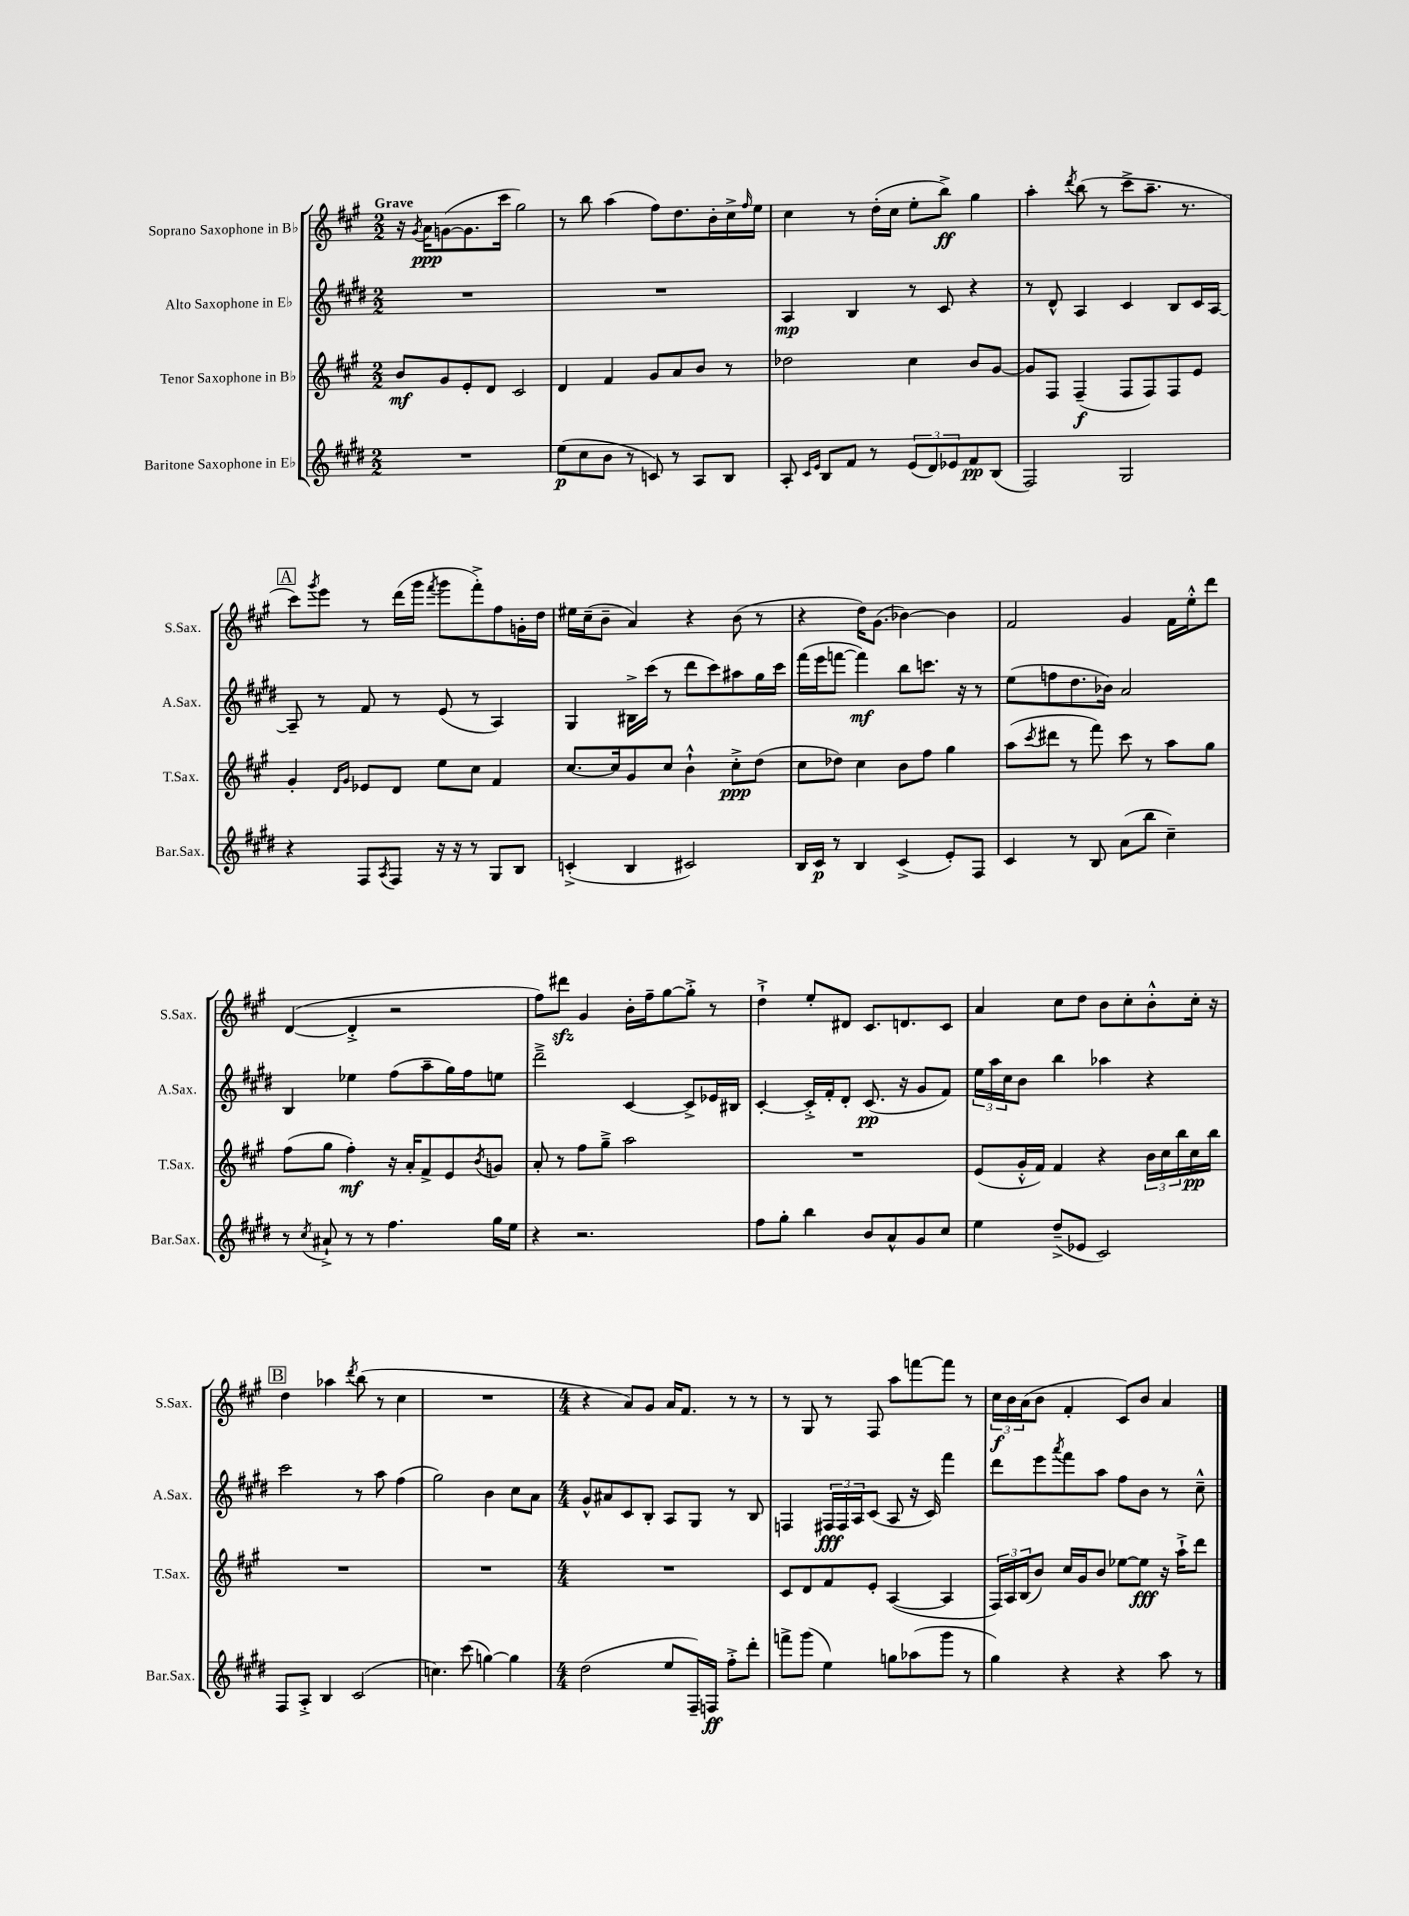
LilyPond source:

<<
\new StaffGroup <<
\new Staff = "s0" \with { instrumentName = "Soprano Saxophone in Bb" shortInstrumentName = "S.Sax." } {
    \clef treble \key a \major \numericTimeSignature \time 2/2 \tempo "Grave"
    r16 \acciaccatura { gis'8 } a'16\ppp g'8~( g'8. cis'''16 gis''2) |
    r8 b''8 a''4( fis''8) d''8. b'16-. cis''16-> \grace { fis''16 } e''16 |
    cis''4 r8 d''16-.( cis''16 e''8-. b''8->\ff) gis''4 |
    a''4-. \acciaccatura { d'''8 } b''8( r8 cis'''8-> a''8.-- r8. |
    \mark \markup { \box "A" } cis'''8) \acciaccatura { gis'''8 } e'''8 r8 d'''16( gis'''16 \acciaccatura { fis'''8 } gis'''8 fis'''8-.->) fis''8 g'16-. d''16 |
    eis''16 cis''16--( b'8-- a'4) r4 b'8( r8 |
    r4 d''16) gis'8.( bes'4~) bes'4 |
    fis'2 gis'4 fis'16 e''16-.-^ d'''8 |
    d'4~( d'4-.-> r2 |
    fis''8) dis'''8\sfz gis'4 b'16-. fis''16-- gis''8~ gis''8-.-> r8 |
    d''4-!-> e''8-. dis'8 cis'8. d'8. cis'8 |
    a'4 cis''8 d''8 b'8 cis''8-. b'8-.-^ cis''16-. r16 |
    \mark \markup { \box "B" } d''4 aes''4 \acciaccatura { d'''8 } b''8( r8 cis''4 |
    R1 |
    \numericTimeSignature \time 4/4 r4 a'8) gis'8 a'16 fis'8. r8 r8 |
    r8 gis8 r8 fis8 a''8 f'''8~ f'''8 r8 |
    \tuplet 3/2 { cis''16\f b'16 a'16( } b'8 fis'4-. cis'8) b'8 a'4 \bar "|." |
}
\new Staff = "s1" \with { instrumentName = "Alto Saxophone in Eb" shortInstrumentName = "A.Sax." } {
    \clef treble \key e \major \numericTimeSignature \time 2/2
    R1 |
    R1 |
    a4\mp b4 r8 cis'8 r4 |
    r8 dis'8-^ a4 cis'4 b8 cis'16 a16~ |
    \mark \markup { \box "A" } a8-- r8 fis'8 r8 e'8( r8 a4) |
    gis4 bis16-> cis'''16( r8 dis'''8 cis'''8) ais''8 gis''16 cis'''16 |
    fis'''16( e'''16 f'''8~ f'''4\mf) b''8 c'''8. r16 r8 |
    e''8( f''8 dis''8. bes'16) a'2 |
    b4 ees''4 fis''8( a''8-- gis''16) fis''16 e''8 |
    dis'''2---> cis'4~ cis'8-> ees'16 bis16 |
    cis'4~-. cis'16-.-> fis'16-. dis'8-. cis'8.\pp( r16 gis'8 fis'8) |
    \tuplet 3/2 { e''16 a''16 cis''16 } b'8 b''4 aes''4 r4 |
    \mark \markup { \box "B" } cis'''2 r8 a''8 fis''4( |
    gis''2) b'4 cis''8 a'8 |
    \numericTimeSignature \time 4/4 gis'8-^ ais'8 cis'8 b8-. a8 gis8 r8 b8 |
    f4 \tuplet 3/2 { fis16\fff fis16 a16 } cis'8( a8 r16 cis'16) fis'''4 |
    dis'''8 e'''8 \acciaccatura { a'''8 } fis'''8 a''8 fis''8 b'8 r8 cis''8---^ \bar "|." |
}
\new Staff = "s2" \with { instrumentName = "Tenor Saxophone in Bb" shortInstrumentName = "T.Sax." } {
    \clef treble \key a \major \numericTimeSignature \time 2/2
    b'8\mf gis'8 e'8-. d'8 cis'2 |
    d'4 fis'4 gis'8 a'8 b'8 r8 |
    des''2 cis''4 b'8 gis'8~ |
    gis'8 fis8 fis4--\f( fis8 fis8) fis8 e'8 |
    \mark \markup { \box "A" } gis'4-. \grace { d'16 gis'16 } ees'8 d'8 e''8 cis''8 fis'4 |
    cis''8.~ cis''16 gis'8 cis''8 b'4-!-^ cis''8-.->\ppp d''8( |
    cis''8 des''8) cis''4 b'8 fis''8 gis''4 |
    a''8( \acciaccatura { cis'''8 } dis'''8 r8 fis'''8) cis'''8 r8 a''8 gis''8 |
    fis''8( gis''8 fis''4-.\mf) r16 a'16-. fis'8-> e'8 \acciaccatura { b'8 } g'8 |
    a'8-. r8 fis''8 gis''8---> a''2 |
    R1 |
    e'8( gis'16-.-^ fis'16) fis'4 r4 \tuplet 3/2 { b'16 cis''16 b''16 } cis''16\pp b''16 |
    \mark \markup { \box "B" } R1 |
    R1 |
    \numericTimeSignature \time 4/4 R1 |
    cis'8 d'8 fis'8 e'8-. a4~( a4 |
    \tuplet 3/2 { fis16) a16 b16( } b'8) cis''16 gis'16 b'8 ees''8~ ees''8\fff r16 a''16-!-> d'''8 \bar "|." |
}
\new Staff = "s3" \with { instrumentName = "Baritone Saxophone in Eb" shortInstrumentName = "Bar.Sax." } {
    \clef treble \key e \major \numericTimeSignature \time 2/2
    R1 |
    e''8\p( cis''8 b'8 r8 c'8) r8 a8 b8 |
    a8-. \grace { cis'16 e'16 } b8 fis'8 r8 \tuplet 3/2 { e'8( dis'8) ees'8 } fis'8\pp b8( |
    fis2) gis2 |
    \mark \markup { \box "A" } r4 fis8 \acciaccatura { a8 } fis8 r16 r16 r8 gis8 b8 |
    c'4-.->( b4 cis'2) |
    b16 cis'16\p r8 b4 cis'4->( e'8-.) fis8 |
    cis'4 r8 b8 a'8( b''8 cis''4--) |
    r8 \acciaccatura { cis''8 } ais'8-!-> r8 r8 fis''4. gis''16 e''16 |
    r4 r2. |
    fis''8 gis''8-. b''4 b'8 a'8-^ gis'8 cis''8 |
    e''4 dis''8--->( ees'8 cis'2) |
    \mark \markup { \box "B" } fis8 a8-.-> b4 cis'2( |
    c''4.) cis'''8( g''4~) g''4 |
    \numericTimeSignature \time 4/4 dis''2( e''8 fis16--) f16\ff fis''8-.-> dis'''8-. |
    f'''8-> gis'''8( e''4) g''8 aes''8( gis'''8 r8 |
    gis''4) r4 r4 a''8 r8 \bar "|." |
}
>>
>>
\layout { \context { \Score \remove "Bar_number_engraver" } }
